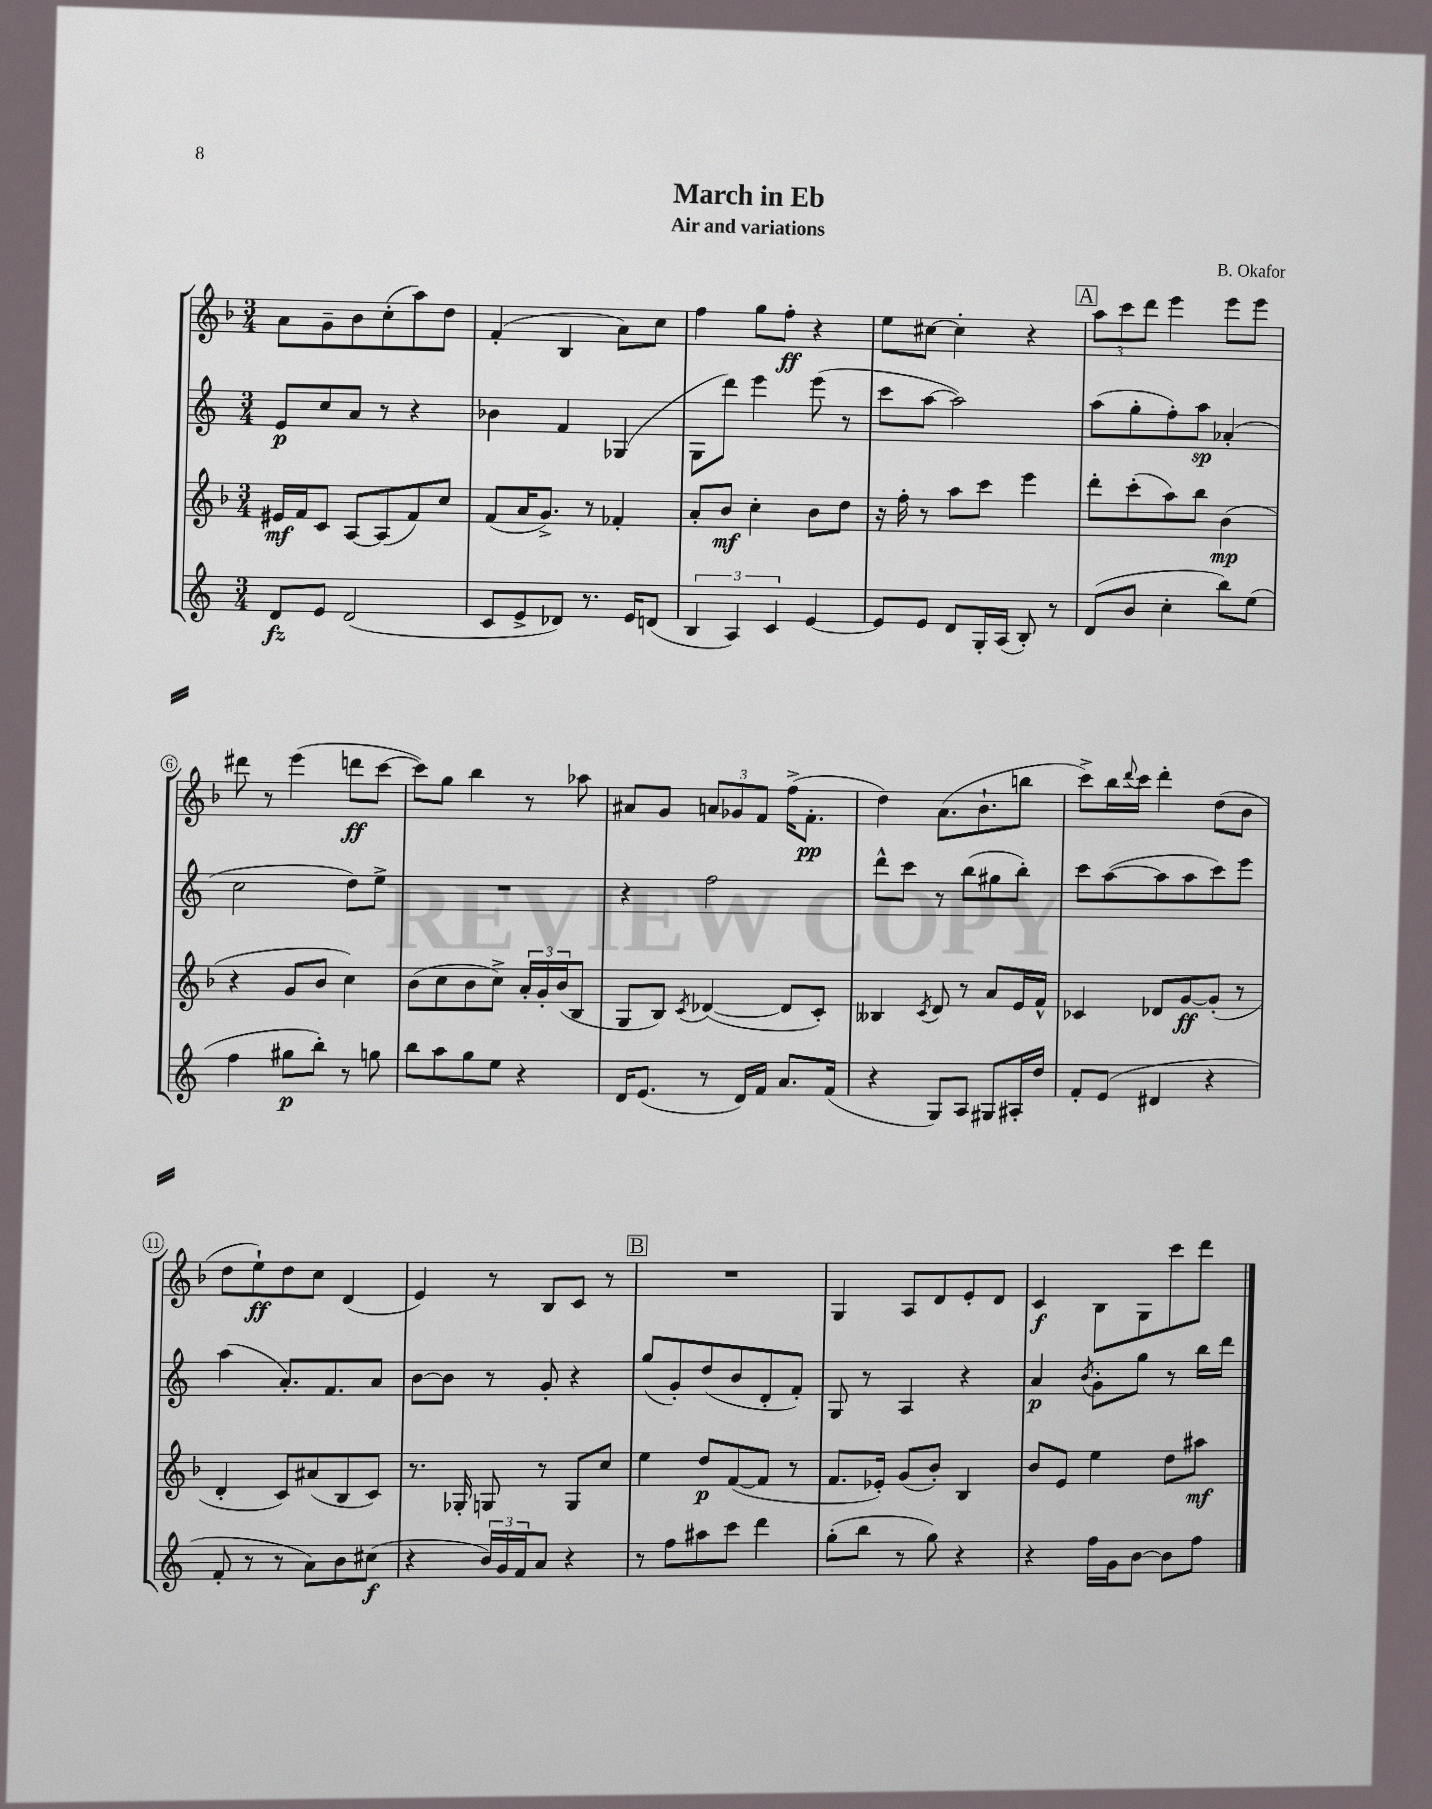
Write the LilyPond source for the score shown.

\header { title = "March in Eb" composer = "B. Okafor" subtitle = "Air and variations" }
<<
\new StaffGroup <<
\new Staff = "s0" {
    \clef treble \key f \major \numericTimeSignature \time 3/4
    a'8 g'8-- bes'8 c''8-.( a''8) d''8 |
    f'4-.( bes4 a'8) c''8 |
    f''4 g''8 f''8-.\ff r4 |
    e''8 cis''8~ cis''4-. r4 |
    \mark \markup { \box "A" } \tuplet 3/2 { a''8 c'''8 d'''8 } e'''4 e'''8 e'''8 |
    dis'''8 r8 e'''4( d'''8\ff c'''8~ |
    c'''8) g''8 bes''4 r8 aes''8 |
    ais'8 g'8 \tuplet 3/2 { a'8 ges'8 f'8 } f''16->( f'8.-.\pp |
    d''4) a'8.( bes'8.-! b''8 |
    c'''8->) bes''16 \appoggiatura { d'''8 } c'''16 d'''4-. d''8( bes'8 |
    d''8 e''8-!\ff) d''8 c''8 d'4( |
    e'4) r8 bes8 c'8 r8 |
    \mark \markup { \box "B" } R2. |
    g4 a8 d'8 e'8-. d'8 |
    c'4\f bes8 g8 c'''8 d'''8 \bar "|." |
}
\new Staff = "s1" {
    \clef treble \key c \major \numericTimeSignature \time 3/4
    e'8\p c''8 a'8 r8 r4 |
    bes'4 f'4 ges4( |
    g8 d'''8) e'''4 e'''8( r8 |
    c'''8 a''8~ a''2) |
    \mark \markup { \box "A" } a''8( g''8-. f''8-.) a''8\sp aes'4-.( |
    c''2 d''8) e''8-> |
    R2. |
    r4 f''2 |
    d'''8-^ c'''8 r8 b''8( gis''8 b''8-.) |
    c'''8 a''8~( a''8 a''8 c'''8) e'''8 |
    a''4( a'8.-.) f'8. a'8 |
    b'8~ b'8 r8 g'8-. r4 |
    \mark \markup { \box "B" } g''8( g'8-.) d''8( b'8 d'8-. f'8-.) |
    g8 r8 a4 r4 |
    a'4\p \acciaccatura { b'8 } g'8-. g''8 r8 b''16 d'''16 \bar "|." |
}
\new Staff = "s2" {
    \clef treble \key f \major \numericTimeSignature \time 3/4
    eis'16\mf f'16 c'8 a8~ a8( f'8) c''8 |
    f'8( a'16 g'8.->) r8 fes'4-. |
    a'8-. bes'8\mf c''4-. bes'8 d''8 |
    r16 f''16-. r8 a''8 c'''8 e'''4 |
    \mark \markup { \box "A" } d'''8-. c'''8-.( a''8) bes''8 bes'4\mp( |
    r4 g'8 bes'8 c''4) |
    bes'8( c''8 bes'8 c''8->) \tuplet 3/2 { a'16-. g'16-. bes'16( } bes8 |
    g8 bes8) \acciaccatura { c'8 } des'4~( des'8 c'8-.) |
    beses4 \acciaccatura { c'8 } d'8 r8 a'8 e'16 f'16-^ |
    ces'4 des'8 g'8~\ff g'8-.( r8 |
    d'4-. c'8) ais'8( bes8 c'8) |
    r8. ges16-. g8 r8 g8 c''8 |
    \mark \markup { \box "B" } e''4 d''8\p f'8~( f'8 r8 |
    f'8. ees'16-.) g'8( bes'8-.) bes4 |
    bes'8 e'8 e''4 d''8 ais''8\mf \bar "|." |
}
\new Staff = "s3" {
    \clef treble \key c \major \numericTimeSignature \time 3/4
    d'8\fz e'8 d'2( |
    c'8 e'8-> des'8) r8. e'16 d'8( |
    \tuplet 3/2 { b4 a4) c'4 } e'4~ |
    e'8 e'8 d'8 g16-. a16( b8-.) r8 |
    \mark \markup { \box "A" } d'8( b'8 c''4-. b''8) e''8( |
    f''4 gis''8\p b''8-.) r8 g''8 |
    b''8 a''8 g''8 e''8 r4 |
    d'16 e'8.( r8 d'16) f'16 a'8. f'16( |
    r4 g8) a8 gis8 ais16-. d''16 |
    f'8-. e'8( dis'4 r4 |
    f'8-. r8 r8 a'8) b'8 cis''8\f( |
    r4 \tuplet 3/2 { b'16) g'16 f'16 } a'8 r4 |
    \mark \markup { \box "B" } r8 f''8 ais''8 c'''8 d'''4 |
    g''8-.( b''8 r8 g''8) r4 |
    r4 f''16 g'16 b'8~ b'8 f''8 \bar "|." |
}
>>
>>
\layout { \context { \Score \override BarNumber.stencil = #(make-stencil-circler 0.1 0.3 ly:text-interface::print) } }
